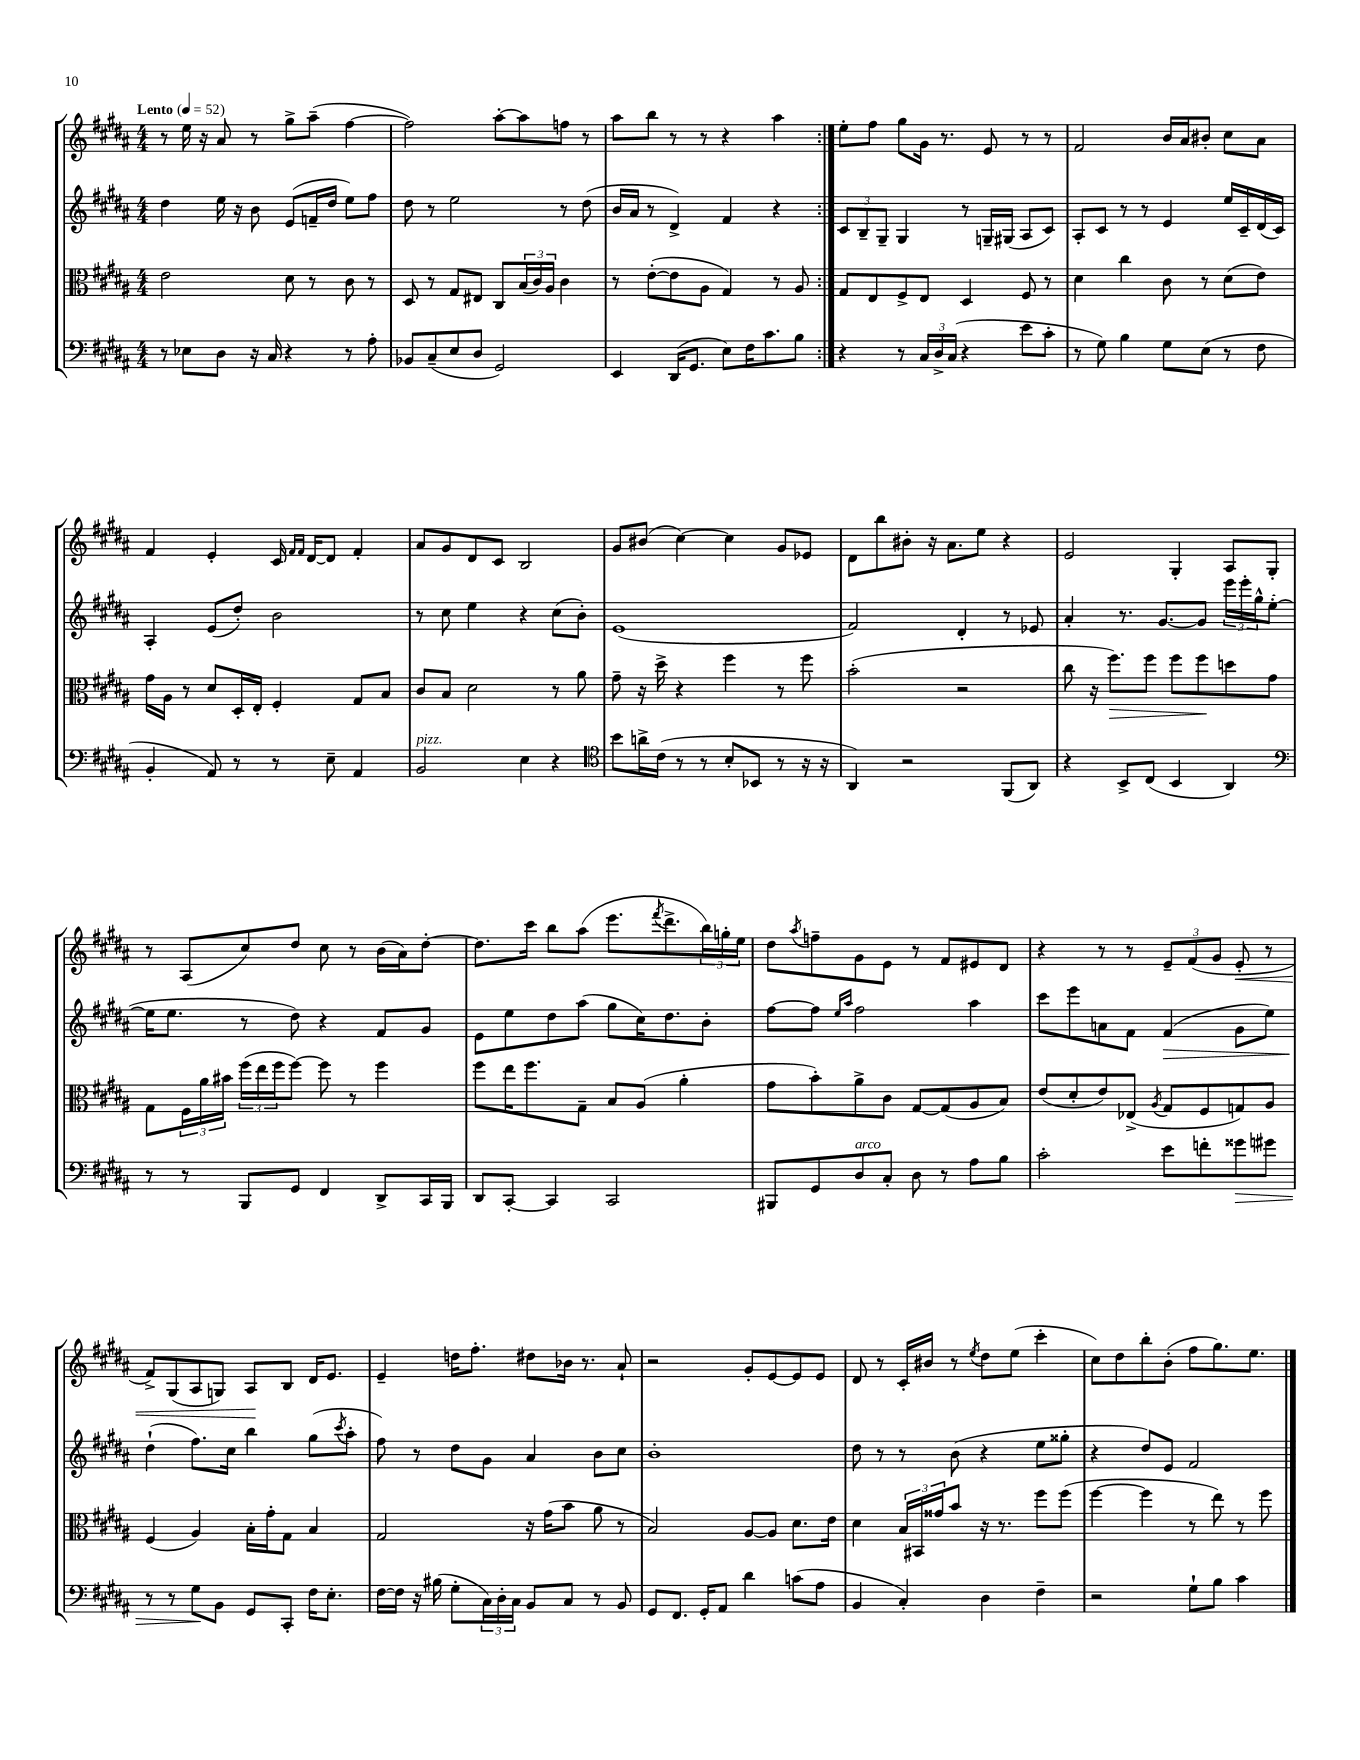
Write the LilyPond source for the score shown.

<<
\new StaffGroup <<
\new Staff = "s0" {
    \clef treble \key b \major \numericTimeSignature \time 4/4 \tempo "Lento" 4 = 52
    \repeat volta 2 { r8 e''16 r16 ais'8 r8 gis''8-> ais''8--( fis''4~ |
    fis''2) ais''8~-. ais''8 f''8 r8 |
    ais''8 b''8 r8 r8 r4 ais''4 | }
    e''8-. fis''8 gis''8 gis'16 r8. e'8 r8 r8 |
    fis'2 b'16 ais'16 bis'8-. cis''8 ais'8 |
    fis'4 e'4-. cis'16 \grace { fis'16 fis'16 } dis'16~ dis'8 fis'4-. |
    ais'8 gis'8 dis'8 cis'8 b2 |
    gis'8 bis'8( cis''4~) cis''4 gis'8 ees'8 |
    dis'8 b''8 bis'8-. r16 ais'8. e''8 r4 |
    e'2 gis4-. ais8 gis8-. |
    r8 ais8( cis''8) dis''8 cis''8 r8 b'16( ais'16) dis''8~-. |
    dis''8. cis'''16 b''8 ais''8( e'''8. \acciaccatura { fis'''8 } dis'''8.-> \tuplet 3/2 { b''16) g''16-. e''16 } |
    dis''8 \acciaccatura { ais''8 } f''8-- gis'8 e'8 r8 fis'8 eis'8 dis'8 |
    r4 r8 r8 \tuplet 3/2 { e'8-- fis'8( gis'8 } e'8-.\< r8 |
    fis'8->) gis8( ais8 g8) ais8\! b8 dis'16 e'8. |
    e'4-- d''16 fis''8.-. dis''8 bes'16 r8. ais'8-! |
    r2 gis'8-. e'8~ e'8 e'8 |
    dis'8 r8 cis'16-. bis'16 r8 \acciaccatura { e''8 } dis''8 e''8( cis'''4-. |
    cis''8) dis''8 b''8-. b'8-.( fis''8 gis''8.) e''8. \bar "|." |
}
\new Staff = "s1" {
    \clef treble \key b \major \numericTimeSignature \time 4/4
    \repeat volta 2 { dis''4 e''16 r16 b'8 e'8( f'16-- dis''16 e''8) fis''8 |
    dis''8 r8 e''2 r8 dis''8( |
    b'16 ais'16 r8 dis'4->) fis'4 r4 | }
    \tuplet 3/2 { cis'8 b8-- gis8-- } gis4 r8 g16-- gis16( ais8 cis'8) |
    ais8-. cis'8 r8 r8 e'4 e''16 cis'16-- dis'16( cis'16) |
    ais4-. e'8( dis''8-.) b'2 |
    r8 cis''8 e''4 r4 cis''8( b'8-.) |
    e'1( |
    fis'2) dis'4-. r8 ees'8 |
    ais'4-. r8. gis'8.~ gis'8 \tuplet 3/2 { e'''16 e'''16-. gis''16-^ } e''8~-.( |
    e''16 e''8. r8 dis''8) r4 fis'8 gis'8 |
    e'8 e''8 dis''8 ais''8( gis''8 cis''16) dis''8. b'8-. |
    fis''8~ fis''8 \grace { e''16 ais''16 } fis''2 ais''4 |
    cis'''8 e'''8 a'8 fis'8 fis'4\>( gis'8 e''8) |
    dis''4-!\!( fis''8.) cis''16 b''4 gis''8( \acciaccatura { cis'''8 } ais''8-. |
    fis''8) r8 dis''8 gis'8 ais'4 b'8 cis''8 |
    b'1-. |
    dis''8 r8 r8 b'8( r4 e''8 gisis''8-. |
    r4 dis''8) e'8 fis'2 \bar "|." |
}
\new Staff = "s2" {
    \clef alto \key b \major \numericTimeSignature \time 4/4
    \repeat volta 2 { e'2 dis'8 r8 cis'8 r8 |
    dis8 r8 gis8 eis8 cis8 \tuplet 3/2 { b16( cis'16) ais16 } cis'4 |
    r8 e'8~-.( e'8 ais8 gis4) r8 ais8 | }
    gis8 e8 fis8-> e8 dis4 fis8 r8 |
    dis'4 cis''4 cis'8 r8 dis'8( e'8) |
    gis'16 ais16 r8 dis'8 dis16-. e16-. fis4-. gis8 b8 |
    cis'8 b8 dis'2 r8 ais'8 |
    gis'8-- r16 dis''16-> r4 fis''4 r8 fis''8 |
    b'2-.( r2 |
    cis''8 r16 fis''8.\>) fis''8 fis''8 fis''8\! d''8 gis'8 |
    gis8 \tuplet 3/2 { fis16 ais'16 bis'16 } \tuplet 3/2 { fis''16( e''16 fis''16 } fis''8~) fis''8 r8 fis''4 |
    fis''8 e''16 fis''8. gis8-- b8 ais8( ais'4-. |
    gis'8 b'8-.) ais'8-> cis'8 gis8~ gis8( ais8 b8) |
    e'8( dis'8-. e'8) ees8->( \acciaccatura { ais8 } gis8 fis8 g8) ais8 |
    fis4( ais4) b16-. gis'16-. gis8 b4 |
    gis2 r16 gis'16( b'8 ais'8 r8 |
    b2) ais8~ ais8 dis'8. e'16 |
    dis'4 \tuplet 3/2 { b16 bis,16 gisis'16 } b'8 r16 r8. fis''8 fis''8( |
    fis''4~ fis''4 r8 e''8) r8 fis''8 \bar "|." |
}
\new Staff = "s3" {
    \clef bass \key b \major \numericTimeSignature \time 4/4
    \repeat volta 2 { r8 ees8 dis8 r16 cis16 r4 r8 ais8-. |
    bes,8 cis8--( e8 dis8 gis,2) |
    e,4 dis,16( gis,8. e8) fis16 cis'8. b8 | }
    r4 r8 \tuplet 3/2 { cis16 dis16-> cis16( } r4 e'8 cis'8-. |
    r8 gis8) b4 gis8 e8( r8 fis8 |
    b,4-. ais,8) r8 r8 e8-- ais,4 |
    b,2^\markup { \italic "pizz." } e4 r4 |
    \clef tenor b'8 a'16-> cis'16( r8 r8 b8-. bes,8 r8 r16 r16 |
    ais,4) r2 fis,8( ais,8) |
    r4 b,8-> cis8( b,4 ais,4) |
    \clef bass r8 r8 b,,8 gis,8 fis,4 dis,8-> cis,16 b,,16 |
    dis,8 cis,8~-. cis,4 cis,2 |
    bis,,8 gis,8 dis8^\markup { \italic "arco" } cis8-. dis8 r8 ais8 b8 |
    cis'2-. e'8 f'8-. gisis'8\> gis'8 |
    r8 r8 gis8\! b,8 gis,8 cis,8-. fis16 e8.-. |
    fis16~ fis16 r16 bis16( gis8-. \tuplet 3/2 { cis16) dis16-. cis16 } b,8 cis8 r8 b,8 |
    gis,8 fis,8. gis,16-. ais,8 dis'4 c'8( ais8 |
    b,4 cis4-.) dis4 fis4-- |
    r2 gis8-! b8 cis'4 \bar "|." |
}
>>
>>
\layout { \context { \Score \remove "Bar_number_engraver" } }
